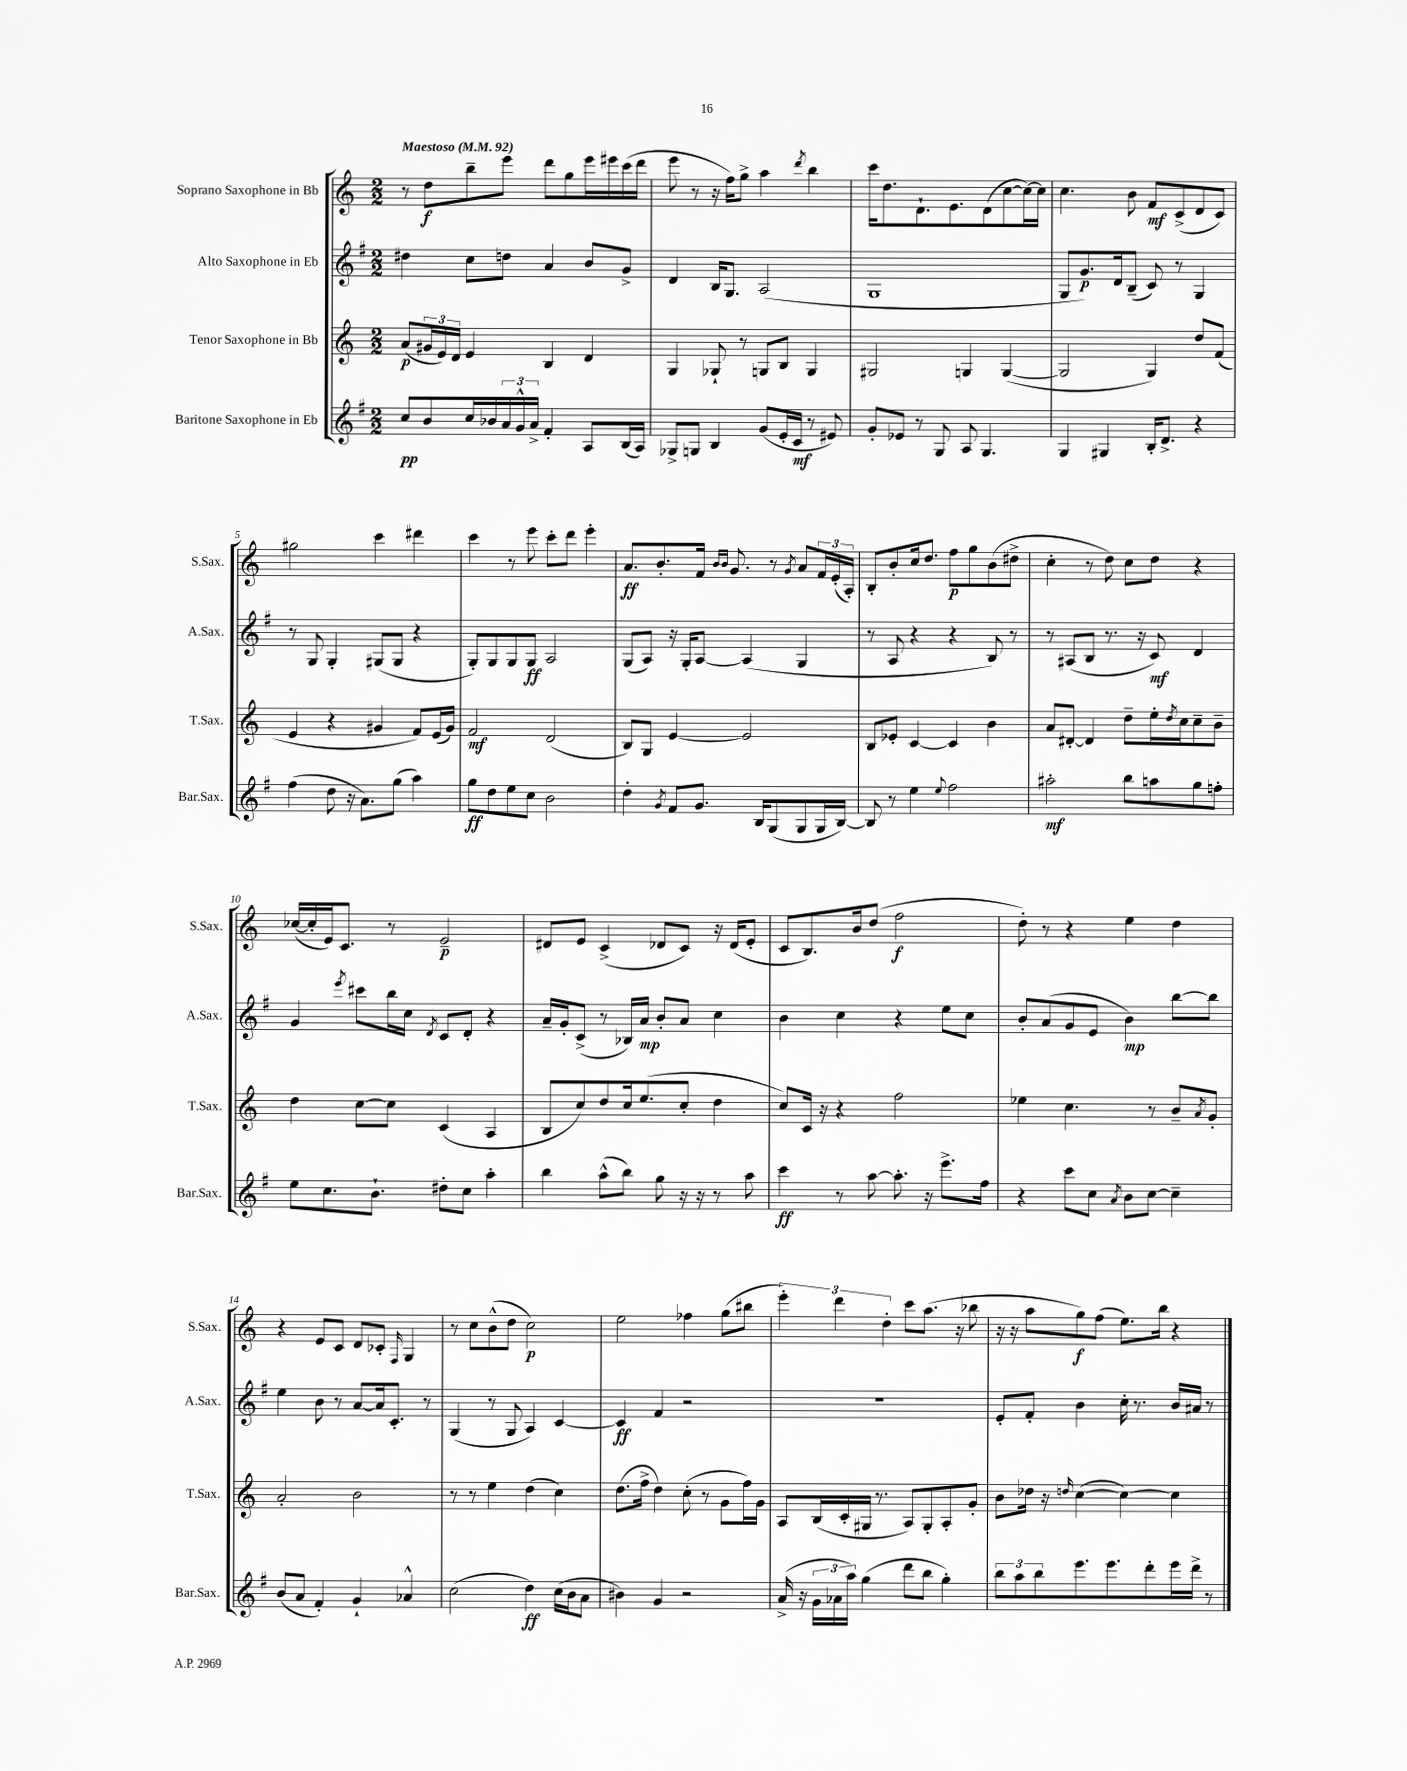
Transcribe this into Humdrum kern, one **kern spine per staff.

**kern	**dynam	**kern	**dynam	**kern	**dynam	**kern	**dynam
*part4	*part4	*part3	*part3	*part2	*part2	*part1	*part1
*staff4	*staff4	*staff3	*staff3	*staff2	*staff2	*staff1	*staff1
*I"Baritone Saxophone in Eb	*	*I"Tenor Saxophone in Bb	*	*I"Alto Saxophone in Eb	*	*I"Soprano Saxophone in Bb	*
*I'Bar.Sax.	*	*I'T.Sax.	*	*I'A.Sax.	*	*I'S.Sax.	*
*clefG2	*	*clefG2	*	*clefG2	*	*clefG2	*
*k[f#]	*	*k[]	*	*k[f#]	*	*k[]	*
*M2/2	*	*M2/2	*	*M2/2	*	*M2/2	*
*MM92	*	*MM92	*	*MM92	*	*MM92	*
=1	=1	=1	=1	=1	=1	=1	=1
!	!	!	!	!	!	!LO:TX:a:B:t=Maestoso	!
8cc/L	pp	(8a/L	p	4dd#X\	.	8r	.
8b/	.	24g#X/L	.	.	.	8dd\L	f
.	.	24e/)	.	.	.	.	.
.	.	24d/JJ	.	.	.	.	.
16cc/L	.	4e/	.	8cc\L	.	8bb~\	.
16b-X/	.	.	.	.	.	.	.
24a/	.	.	.	8ddn\J	.	8eee\J	.
24g^^/	.	.	.	.	.	.	.
24a^/JJ	.	.	.	.	.	.	.
4f#'/	.	4B/	.	4a/	.	8ddd\L	.
.	.	.	.	.	.	8gg\	.
8A/L	.	4d/	.	8b/L	.	16eee\L	.
.	.	.	.	.	.	16eee#X\	.
(16B/L	.	.	.	8g^/J	.	(16ccc\	.
16A/JJ)	.	.	.	.	.	16ddd\JJ	.
=2	=2	=2	=2	=2	=2	=2	=2
8G-X^/L	.	4G/	.	4d/	.	8eee\	.
8Gn/J	.	.	.	.	.	8r	.
4B/	.	8G-X`/	.	16B/KL	.	16r	.
.	.	.	.	8.G/J	.	16ff\KL)	.
.	.	8r	.	.	.	8gg^\J	.
(8g/L	.	8Gn/L	.	(2A/	.	4aa\	.
16e'/L	.	8B/J	.	.	.	.	.
16c/JJ	mf	.	.	.	.	.	.
.	.	.	.	.	.	8qddd/	.
8r	.	4G/	.	.	.	4bb\	.
8e#X/)	.	.	.	.	.	.	.
=3	=3	=3	=3	=3	=3	=3	=3
8g'/L	.	2G#X/	.	1G	.	16ccc\KL	.
.	.	.	.	.	.	8.dd\	.
8e-X/J	.	.	.	.	.	.	.
8r	.	.	.	.	.	8.d`\	.
8G/	.	.	.	.	.	.	.
.	.	.	.	.	.	8.e\	.
8A/	.	4Gn/	.	.	.	.	.
4.G/	.	.	.	.	.	(8d\	.
.	.	([4G/	.	.	.	[8cc\	.
.	.	.	.	.	.	16cc\L_)	.
.	.	.	.	.	.	16cc\JJ]	.
=4	=4	=4	=4	=4	=4	=4	=4
4G/	.	2G/]	.	8G/L	.	4.cc\	.
.	.	.	.	8.g/)	p	.	.
4G#X/	.	.	.	.	.	.	.
.	.	.	.	16d/k	.	.	.
.	.	.	.	(8B~/J	.	8b\	.
16B'/KL	.	4G/)	.	8c/)	.	8f/L	mf
8.d^/J	.	.	.	.	.	.	.
.	.	.	.	8r	.	(8c^/	.
4r	.	8dd/L	.	4G/	.	8d/	.
.	.	(8f/J	.	.	.	8c/J)	.
!!LO:LB:g=z
=5	=5	=5	=5	=5	=5	=5	=5
(4ff#\	.	4e/	.	8r	.	2gg#X\	.
.	.	.	.	8G/	.	.	.
8dd\	.	4r	.	4G'/	.	.	.
16r	.	.	.	.	.	.	.
8.a\L)	.	.	.	.	.	.	.
.	.	4g#X/	.	(8G#X/L	.	4ccc\	.
(8gg\J	.	.	.	8G#/J	.	.	.
4aa\)	.	8f/L)	.	4r	.	4ddd#X\	.
.	.	(16e/L	.	.	.	.	.
.	.	16g#/JJ)	.	.	.	.	.
=6	=6	=6	=6	=6	=6	=6	=6
8gg\L	ff	2f/	mf	8G'/L)	.	4ccc\	.
8dd\	.	.	.	8G/	.	.	.
8ee\	.	.	.	8G/	.	8r	.
8cc\J	.	.	.	8G/J	ff	8eee\	.
2b\	.	(2d/	.	2A/	.	8ccc'\L	.
.	.	.	.	.	.	8ddd\J	.
.	.	.	.	.	.	4eee'\	.
=7	=7	=7	=7	=7	=7	=7	=7
4dd'\	.	8B/L)	.	(8G/L	.	8.a/L	ff
.	.	8G/J	.	8A/J)	.	.	.
.	.	.	.	.	.	8.b'/	.
8qg/	.	.	.	.	.	.	.
8f#/L	.	[4e/	.	16r	.	.	.
.	.	.	.	16G'/KL	.	.	.
8.g/J	.	.	.	[8A/J	.	16f/Jk	.
.	.	.	.	.	.	16qqb/LL	.
.	.	.	.	.	.	16qqb/JJ	.
.	.	.	.	.	.	8.g/	.
.	.	2e/]	.	(4A/]	.	.	.
16B/KL	.	.	.	.	.	.	.
(8G/	.	.	.	.	.	8r	.
.	.	.	.	.	.	8qg/	.
8G/	.	.	.	4G/	.	8a/L	.
16G/L	.	.	.	.	.	24f/L	.
.	.	.	.	.	.	(24e'/	.
[16B/JJ)	.	.	.	.	.	.	.
.	.	.	.	.	.	24A'/JJ)	.
=8	=8	=8	=8	=8	=8	=8	=8
8B/]	.	8B/L	.	8r	.	8B'/L	.
8r	.	8e-X'/J	.	8A/	.	8b'/	.
4ee\	.	[4c/	.	4r	.	16cc/k	.
.	.	.	.	.	.	8.dd/J	.
8qqee/	.	.	.	.	.	.	.
2ff#\	.	4c/]	.	4r	.	8ff\L	p
.	.	.	.	.	.	8gg\	.
.	.	4b\	.	8B/)	.	(8b\	.
.	.	.	.	8r	.	8dd#X^\J	.
=9	=9	=9	=9	=9	=9	=9	=9
2aa#X'\	mf	8a/L	.	8r	.	4cc'\	.
.	.	[8d#X'/J	.	(8A#X/L	.	.	.
.	.	4d#/]	.	8B/J	.	8r	.
.	.	.	.	8.r	.	8dd\)	.
8bb\L	.	8dd~\L	.	.	.	8cc\L	.
.	.	.	.	16r	.	.	.
8aan\	.	16ee'\L	.	8c/)	mf	8dd\J	.
.	.	8qdd/	.	.	.	.	.
.	.	16cc\J	.	.	.	.	.
8gg\	.	8cc~\	.	4d/	.	4r	.
8ffn'\J	.	8b~\J	.	.	.	.	.
!!LO:LB:g=z
=10	=10	=10	=10	=10	=10	=10	=10
8ee\L	.	4dd\	.	4g/	.	([16cc-X/LL	.
.	.	.	.	.	.	16cc-'/]	.
8.cc\	.	.	.	.	.	16e/J)	.
.	.	.	.	.	.	8.c/J	.
.	.	.	.	8qeee/	.	.	.
.	.	[8cc\L	.	8ccc#X\L	.	.	.
8.b`\J	.	.	.	.	.	.	.
.	.	8cc\J]	.	16bb\L	.	8r	.
.	.	.	.	16cc\JJ	.	.	.
.	.	.	.	8qd/	.	.	.
8dd#X'\L	.	(4c/	.	8c/L	.	2e~/	p
8cc\J	.	.	.	8d'/J	.	.	.
4aa'\	.	4A/	.	4r	.	.	.
=11	=11	=11	=11	=11	=11	=11	=11
4bb\	.	8B/L	.	16a~/LL	.	8d#X/L	.
.	.	.	.	16g'/J	.	.	.
.	.	8cc/)	.	(8c^/J	.	8e/J	.
(8aa^^\L	.	8dd/	.	8r	.	(4c^/	.
8bb\J)	.	16cc/k	.	16B-X/LL)	.	.	.
.	.	(8.ee/	.	16a/JJ	mp	.	.
8gg\	.	.	.	8b'/L	.	8d-X/L	.
16r	.	8cc'/J	.	8a/J	.	8c/J)	.
16r	.	.	.	.	.	.	.
8r	.	4dd\	.	4cc\	.	16r	.
.	.	.	.	.	.	(16d-/KL	.
8aa\	.	.	.	.	.	8e'/J	.
=12	=12	=12	=12	=12	=12	=12	=12
4ccc\	ff	8cc/L)	.	4b\	.	8c/L	.
.	.	16c/Jk	.	.	.	8.B/)	.
.	.	16r	.	.	.	.	.
8r	.	4r	.	4cc\	.	.	.
.	.	.	.	.	.	16b/k	.
[8aa\	.	.	.	.	.	(8dd/J	.
8.aa'\]	.	2ff\	.	4r	.	2ff\	f
16r	.	.	.	.	.	.	.
8.eee^\L	.	.	.	8ee\L	.	.	.
.	.	.	.	8cc\J	.	.	.
16ff#\Jk	.	.	.	.	.	.	.
=13	=13	=13	=13	=13	=13	=13	=13
4r	.	4ee-X\	.	8b'/L	.	8dd'\)	.
.	.	.	.	(8a/	.	8r	.
8ccc\L	.	4.cc\	.	8g/	.	4r	.
8cc\J	.	.	.	8e/J	.	.	.
8qa/	.	.	.	.	.	.	.
8b\L	.	.	.	4b\)	mp	4ee\	.
[8cc\J	.	8r	.	.	.	.	.
4cc~\]	.	8b~/L	.	[8bb\L	.	4dd\	.
.	.	8qa/	.	.	.	.	.
.	.	8g'/J	.	8bb\J]	.	.	.
!!LO:LB:g=z
=14	=14	=14	=14	=14	=14	=14	=14
(8b/L	.	2a'/	.	4ee\	.	4r	.
8a/J	.	.	.	.	.	.	.
4f#'/)	.	.	.	8b\	.	8e/L	.
.	.	.	.	8r	.	8c/J	.
4g`/	.	2b\	.	[8a/L	.	8d/L	.
.	.	.	.	16a/k]	.	8c-X'/J	.
.	.	.	.	8.c'/J	.	.	.
.	.	.	.	.	.	16qqF/	.
4a-X^^/	.	.	.	.	.	4G/	.
.	.	.	.	8r	.	.	.
=15	=15	=15	=15	=15	=15	=15	=15
(2cc\	.	8r	.	(4G/	.	8r	.
.	.	8r	.	.	.	8cc\L	.
.	.	4ee\	.	8r	.	(8b^^\	.
.	.	.	.	8G/	.	8dd\J	.
4dd\)	ff	(4dd\	.	4A/)	.	2cc\)	p
(16cc\LL	.	4cc\)	.	[4c/	.	.	.
16b\J	.	.	.	.	.	.	.
8a\J	.	.	.	.	.	.	.
=16	=16	=16	=16	=16	=16	=16	=16
4b#X\)	.	(8.dd\L	.	4c/]	ff	2ee\	.
.	.	16ff^\Jk	.	.	.	.	.
4g/	.	4dd\)	.	4f#/	.	.	.
2r	.	(8cc'\	.	2r	.	4ff-X\	.
.	.	8r	.	.	.	.	.
.	.	8g\L	.	.	.	(8gg\L	.
.	.	16ff\L)	.	.	.	8bb#X\J	.
.	.	16g\JJ	.	.	.	.	.
=17	=17	=17	=17	=17	=17	=17	=17
(16a^/	.	8A/L	.	1r	.	6eee'\)	.
16r	.	.	.	.	.	.	.
24g\LL	.	(16B/L	.	.	.	.	.
24a-X\	.	.	.	.	.	6ddd\	.
.	.	16c'/	.	.	.	.	.
24aa\JJ)	.	.	.	.	.	.	.
(4gg\	.	16G#X/JJ	.	.	.	.	.
.	.	8.r	.	.	.	.	.
.	.	.	.	.	.	6dd'\	.
8ddd\L	.	8A/L)	.	.	.	8ccc\L	.
8bb\J	.	8G#'/	.	.	.	(8.aa\J	.
4gg'\)	.	8A'/	.	.	.	.	.
.	.	.	.	.	.	16r	.
.	.	8g'/J	.	.	.	8bb-X\	.
=18	=18	=18	=18	=18	=18	=18	=18
12bb\L	.	8b\L	.	8e'/L	.	16r	.
.	.	.	.	.	.	16r	.
12aa\	.	.	.	.	.	.	.
.	.	16dd-X\Jk	.	8f#'/J	.	8aa\L	.
12bb\	.	.	.	.	.	.	.
.	.	16r	.	.	.	.	.
.	.	16qqddn/	.	.	.	.	.
8.eee\	.	([4cc\	.	4b\	.	8gg\)	f
.	.	.	.	.	.	(8ff\J	.
8.eee\	.	.	.	.	.	.	.
.	.	4cc\_)	.	16cc'\	.	8.ee\L)	.
.	.	.	.	8.r	.	.	.
8ddd'\	.	.	.	.	.	.	.
.	.	.	.	.	.	16bb\Jk	.
16eee\L	.	4cc\]	.	16b/LL	.	4r	.
16ddd^\JJ	.	.	.	16a#X/JJ	.	.	.
8r	.	.	.	8r	.	.	.
==	==	==	==	==	==	==	==
*-	*-	*-	*-	*-	*-	*-	*-
